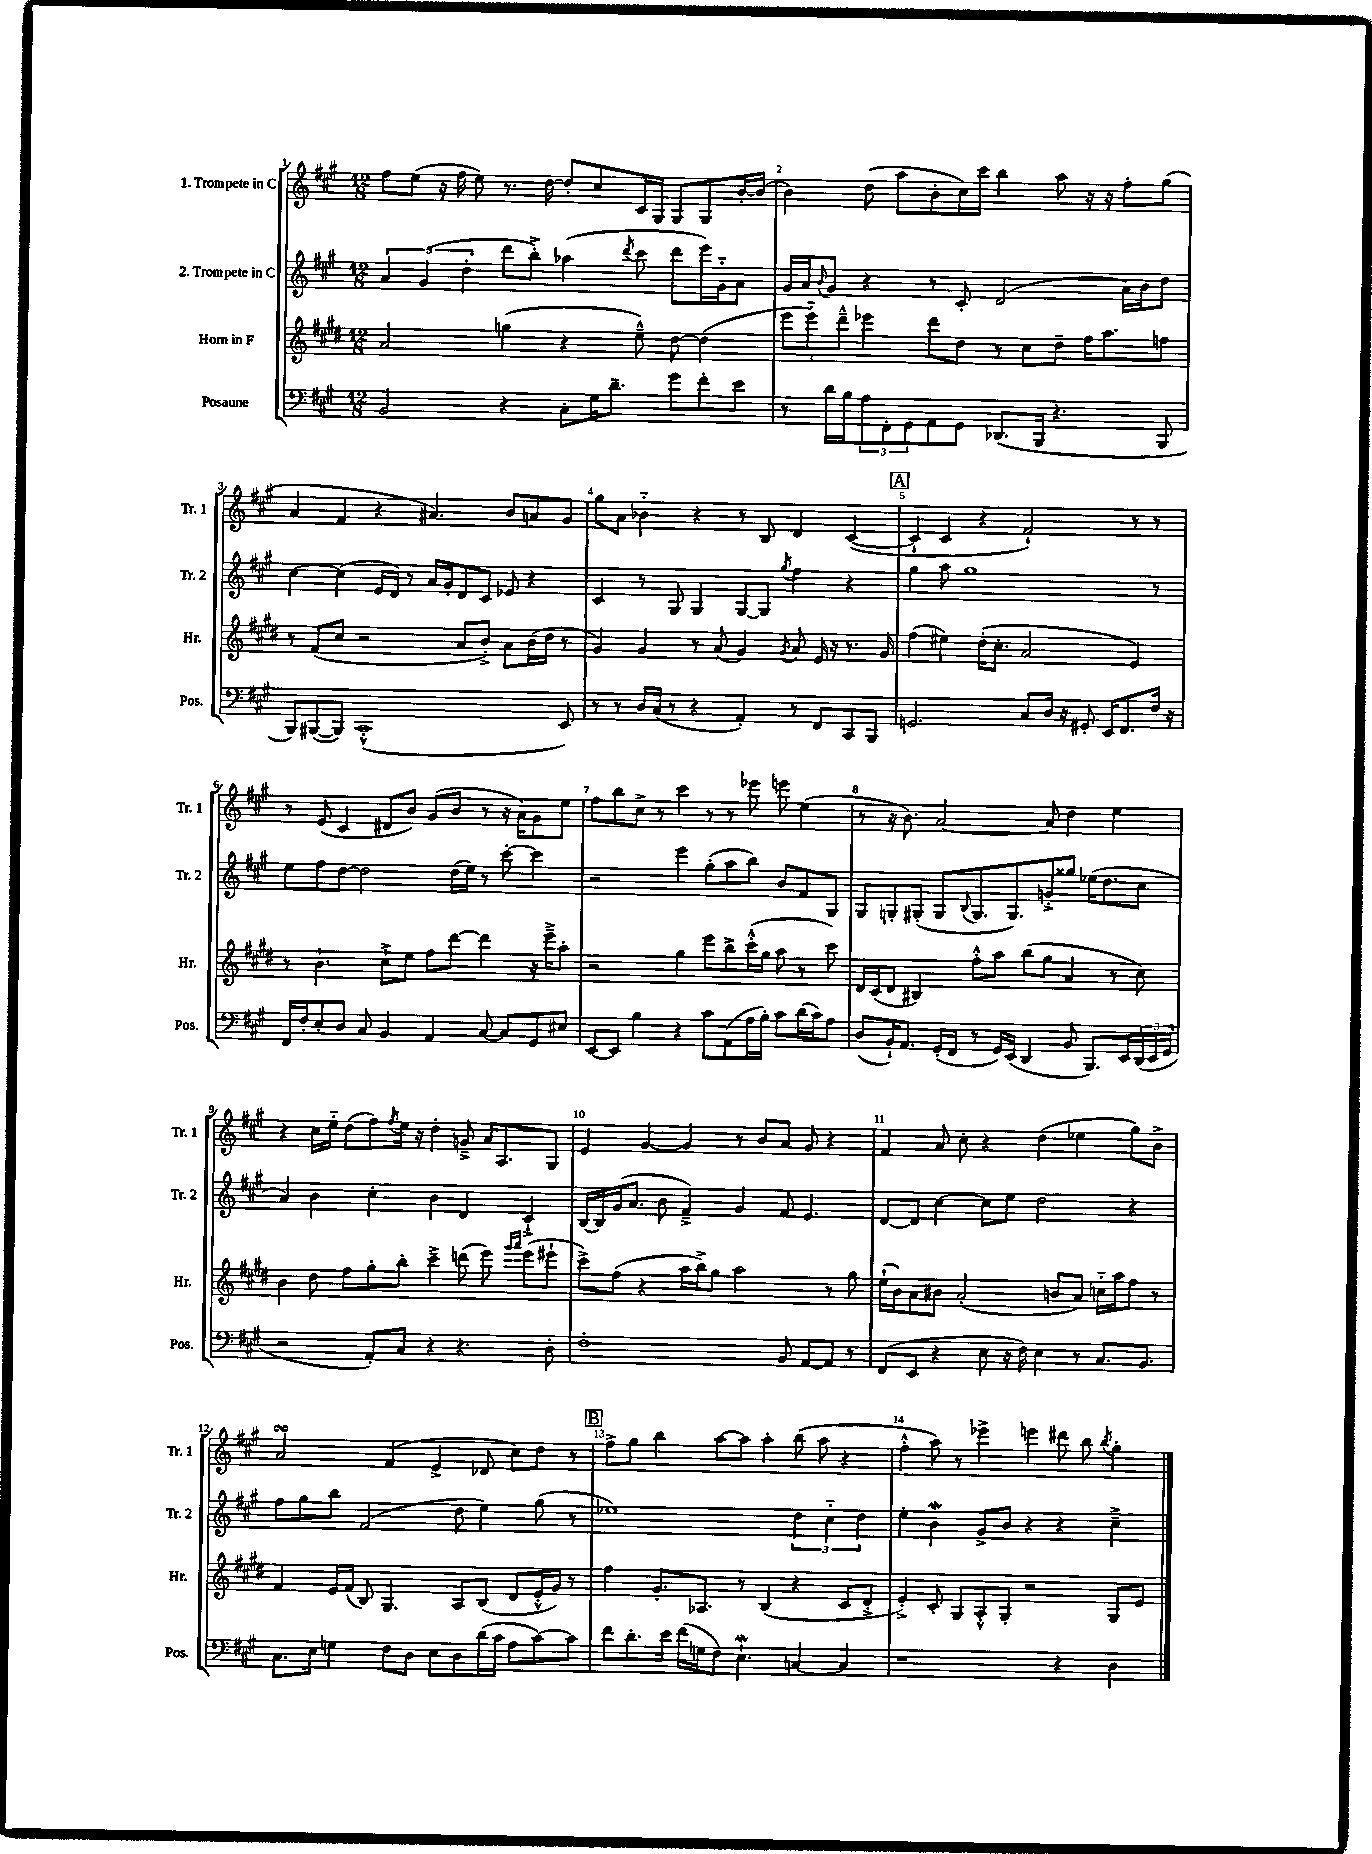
<<
\new StaffGroup <<
\new Staff = "s0" \with { instrumentName = "1. Trompete in C" shortInstrumentName = "Tr. 1" } {
    \clef treble \key a \major \numericTimeSignature \time 12/8
    fis''8 e''8( r16 fis''16 e''8) r8. d''16~ d''8-. cis''8 cis'16 gis16 gis8 gis8 b'16~-. b'16( |
    b'4) d''8( a''8 b'8-. cis''16) cis'''16 b''4 a''8 r16 r16 fis''8-. gis''8( |
    a'4 fis'4 r4 ais'4.) b'8 a'8 gis'8 |
    gis''8 a'8 bes'4-_ r4 r8 b8 d'4 cis'4~( |
    \mark \markup { \box "A" } cis'4-! cis'4 r4 fis'2-!) r8 r8 |
    r8 e'8( cis'4 dis'8 b'8) gis'8( b'8 r8 r16 a'16) gis'8 e''8 |
    fis''8 b''8 cis''8-> r8 cis'''4 r8 r8 ees'''8 e'''8 e''4( |
    r8 r16 b'8.) a'2~ a'8 d''4 e''4 |
    r4 cis''16 e''16-_ d''8( fis''8) \acciaccatura { fis''8 } e''16 r16 d''4-. g'8---> a'16 a8. gis8 |
    e'4 gis'4~ gis'4 r8 b'8 a'8 gis'8 r4 |
    fis'4 a'8 cis''8-. r4 d''4( ees''4 gis''8) b'8-> |
    a'2\turn fis'4( e'4-> des'8 cis''8) d''8 r8 |
    \mark \markup { \box "B" } fis''8-> gis''8 b''4 a''8~ a''8 a''4-. b''8( a''8 r4 |
    fis''4-.-^ a''8) r8 ees'''4-> e'''4 dis'''8 b''8 \acciaccatura { b''8 } gis''4-. \bar "|." |
}
\new Staff = "s1" \with { instrumentName = "2. Trompete in C" shortInstrumentName = "Tr. 2" } {
    \clef treble \key a \major \numericTimeSignature \time 12/8
    \tuplet 3/2 { a'4 gis'4( d''4-. } d'''8 b''8-.->) aes''4( \acciaccatura { d'''8 } cis'''8 d'''8 e'''16) gis'16-_ a'8 |
    gis'16 a'16 \appoggiatura { b'8 } gis'8 r4 r8 cis'8-. d'2( a'16) b'16 d''8 |
    cis''4~ cis''4( e'16 d'16) r8 a'16 gis'16-. d'8 cis'8 ees'8 r4 |
    cis'4 r8 gis8 gis4 gis8~ gis8 \acciaccatura { gis''8 } fis''4 r4 |
    \mark \markup { \box "A" } gis''4 a''8 gis''1 r8 |
    e''8 fis''8 d''8~ d''2 d''16( e''16) r8 cis'''8~-. cis'''4 |
    r2 e'''4 gis''8-.( a''8 b''8) b'8 fis'8 gis8 |
    gis8 g8-. gis8-.( gis8 \appoggiatura { b8 } gis8. gis8.) g'8-.-> gisis''8 ees''16( d''8. cis''8 |
    a'4) b'4 cis''4-. b'4 d'4 cis'4-!-> |
    b16~ b16 gis'16( a'8. b'8 fis'4--->) gis'4 fis'8 e'4. |
    d'8~ d'8 cis''4~ cis''8 e''8 d''2 r4 |
    fis''8 gis''8 b''8 fis'2( d''8 e''4) gis''8( r8 |
    \mark \markup { \box "B" } ees''1) \tuplet 3/2 { d''4 cis''4-_ d''4 } |
    e''4-. b'4\mordent gis'8-> b'8 r4 r4 cis''4---> \bar "|." |
}
\new Staff = "s2" \with { instrumentName = "Horn in F" shortInstrumentName = "Hr." } {
    \clef treble \key e \major \numericTimeSignature \time 12/8
    a'2 g''4( r4 e''8---^) dis''8~ dis''4( |
    \tuplet 3/2 { e'''8 e'''8-_) dis'''8---^ } ees'''4 dis'''8 dis''8 r8 cis''8 dis''8-- fis''16 a''8. f''8 |
    r8 fis'8( cis''8 r2 a'8 b'8-.->) a'8 b'16( dis''16 r8 |
    gis'4) gis'4 r8 a'8( gis'4) \acciaccatura { gis'8 } a'8 e'16 r16 r8. gis'16 |
    \mark \markup { \box "A" } fis''4( eis''4) dis''16-.( cis''8.-. a'2 e'4) |
    r8 b'4.-! cis''8-!-> e''8 fis''8 dis'''8~ dis'''4 r16 e'''16---> a''8-. |
    r2 gis''4 e'''8 b''8-> cis'''16-.-^( gis''16 a''8 r8 cis'''8) |
    dis'16 cis'16( dis'8 bis4) fis''8-.-^ a''8 b''8( gis''8 a'4 r8 cis''8) |
    b'4 dis''8 fis''8 gis''8-. b''8-. cis'''4---> d'''8( e'''8) \grace { gis'''16 a'''16 } e'''8( eis'''8-! |
    cis'''8->) fis''8( r4 a''16 b''16->) gis''8 a''2 r8 gis''8 |
    e''16-!( b'16) a'8 bis'8 a'2-.( b'8 a'8) c''16-_ a''16 fis''8 r8 |
    fis'4 e'16 fis'16( b8) gis4. a8 b8( dis'8 e'16-.-^ gis'16) r8 |
    \mark \markup { \box "B" } fis''4 gis'8.-. aes8. r8 b4( r4 cis'8 dis'8-.-> |
    e'4-.->) cis'8-. gis8 a8-.-^ gis8-. r2 gis8 e'8 \bar "|." |
}
\new Staff = "s3" \with { instrumentName = "Posaune" shortInstrumentName = "Pos." } {
    \clef bass \key a \major \numericTimeSignature \time 12/8
    b,2 r4 cis8-. gis16 d'8.-- gis'8 fis'8-. e'8 |
    r8 d'16 b16 \tuplet 3/2 { a8 fis,8-. gis,8 } a,8 gis,8 des,8.( b,,16 r4. b,,8 |
    b,,8) bis,,8~( bis,,8) cis,1-.-^( e,8) |
    r8 r8 d16 cis16( r8 r4 a,4-.) r8 fis,8 cis,8 b,,8 |
    \mark \markup { \box "A" } g,2. cis8 d16 r16 gis,8-. e,16 fis,8. fis16 r16 |
    fis,16 fis16-. e8-. d8 cis8 b,4 a,4 cis8~ cis8 gis,8 eis8 |
    e,8~ e,8 b4 r4 cis'8 a,8( a16 b16-.) cis'8 d'16( cis'16) a8 |
    d8( b,16-!) a,8. gis,16-.( fis,16 r8 gis,16) e,16( d,4 b,8 b,,8.) e,16 \tuplet 3/2 { d,16( e,16 gis,16 } |
    r2 a,8-.) cis8 r4 r4. d8-. |
    fis1-. b,8 a,8~ a,8 r8 |
    fis,8( e,8 r4 e8 r16 fis16) e4 r8 cis8. b,8. |
    cis8. e16 g4 fis8 d8 e8 d8 d'16( cis'16 a8 cis'8~) cis'8 |
    \mark \markup { \box "B" } fis'8 d'8.-. e'16 fis'16( g16 fis8) e4.-!\mordent c4~ c4 |
    r1 r4 d4 \bar "|." |
}
>>
>>
\layout { \context { \Score \override BarNumber.break-visibility = ##(#f #t #t) barNumberVisibility = #all-bar-numbers-visible } }
